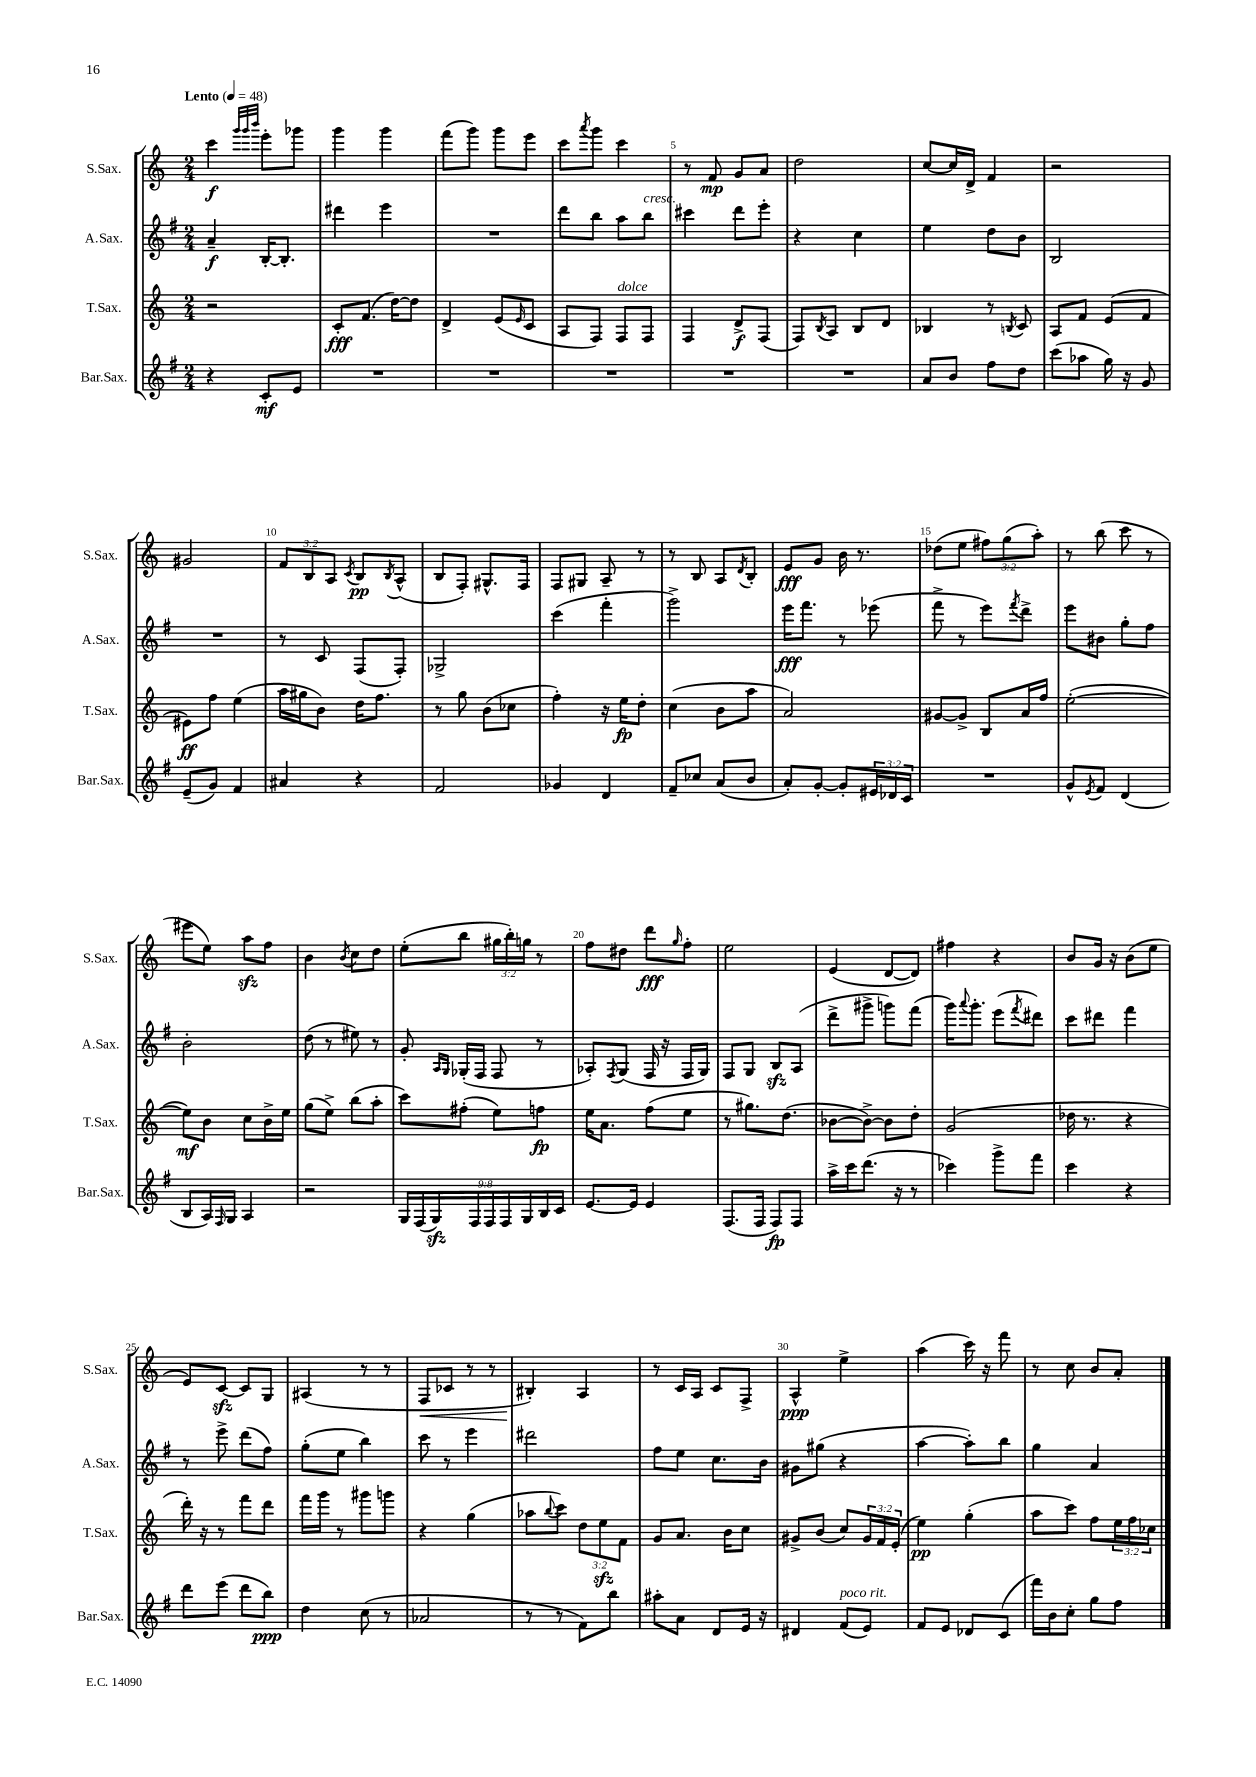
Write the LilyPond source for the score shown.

<<
\new StaffGroup <<
\new Staff = "s0" \with { instrumentName = "S.Sax." shortInstrumentName = "S.Sax." } {
    \clef treble \key c \major \numericTimeSignature \time 2/4 \override Staff.TupletNumber.text = #tuplet-number::calc-fraction-text \tempo "Lento" 4 = 48
    c'''4\f \grace { g'''32 g'''32 b'''32 } e'''8-. ges'''8 |
    g'''4 g'''4 |
    f'''8( g'''8) g'''8 e'''8 |
    c'''8 \acciaccatura { a'''8 } g'''8 c'''4 |
    r8 f'8\mp g'8 a'8 |
    d''2 |
    c''8~ c''16 d'16-> f'4 |
    r2 |
    gis'2 |
    \tuplet 3/2 { f'8 b8 a8 } \acciaccatura { c'8 } b8\pp \acciaccatura { b8 } a8-^( |
    b8 f8-.) gis8.-^ f16 |
    f8 gis8 a8-- r8 |
    r8 b8 a8 \acciaccatura { d'8 } b8-. |
    e'8\fff g'8 b'16 r8. |
    des''8( e''8 \tuplet 3/2 { fis''8) g''8( a''8-.) } |
    r8 b''8( c'''8 r8 |
    eis'''8 e''8) a''8\sfz f''8 |
    b'4 \acciaccatura { b'8 } c''8 d''8 |
    e''8-.( b''8 \tuplet 3/2 { gis''16 b''16-.) g''16 } r8 |
    f''8 dis''8 d'''8\fff \grace { g''16 } f''8-. |
    e''2 |
    e'4( d'8~ d'8) |
    fis''4 r4 |
    b'8 g'16 r16 b'8( e''8 |
    e'8) c'8~\sfz c'8 g8 |
    ais4( r8 r8 |
    f8\< ces'8 r8 r8 |
    bis4-.\!) a4 |
    r8 c'16 a16 c'8 f8-> |
    a4-^\ppp e''4-> |
    a''4( c'''16) r16 f'''8 |
    r8 c''8 b'8 a'8-. \bar "|." |
}
\new Staff = "s1" \with { instrumentName = "A.Sax." shortInstrumentName = "A.Sax." } {
    \clef treble \key g \major \numericTimeSignature \time 2/4
    a'4--\f b16~-. b8.-. |
    dis'''4 e'''4 |
    R2 |
    d'''8 b''8 a''8 b''8^\markup { \italic "cresc." } |
    cis'''4 d'''8 e'''8-. |
    r4 c''4 |
    e''4 d''8 b'8 |
    b2 |
    R2 |
    r8 c'8 fis8( fis8-.) |
    ges2-> |
    c'''4( fis'''4-. |
    g'''2->) |
    e'''16\fff fis'''8. r8 ees'''8( |
    fis'''8-> r8 e'''8) \acciaccatura { fis'''8 } d'''8-> |
    e'''8 bis'8 g''8-. fis''8 |
    b'2-. |
    d''8( r8 eis''8) r8 |
    g'8-. \grace { a16 g16 } ges16-.( fis16 fis8 r8 |
    aes8-.) \acciaccatura { fis8 } g8( fis16 r16 fis16 g16) |
    fis8 g8 b8\sfz a8( |
    d'''8-> gis'''8-> g'''8) fis'''8( |
    g'''16) \appoggiatura { a'''8 } g'''8.-. e'''8( \acciaccatura { fis'''8 } dis'''8) |
    c'''8 dis'''8 fis'''4 |
    r8 e'''8-> d'''8( fis''8) |
    g''8-.( e''8 b''4) |
    c'''8 r8 e'''4 |
    dis'''2 |
    fis''8 e''8 c''8. b'16 |
    gis'8 gis''8( r4 |
    a''4~ a''8-.) b''8 |
    g''4 a'4 \bar "|." |
}
\new Staff = "s2" \with { instrumentName = "T.Sax." shortInstrumentName = "T.Sax." } {
    \clef treble \key c \major \numericTimeSignature \time 2/4 \override Staff.TupletNumber.text = #tuplet-number::calc-fraction-text
    r2 |
    c'8-.\fff f'8.( d''16~) d''8 |
    d'4-> e'8( \grace { e'16 } c'8 |
    a8 f8) f8^\markup { \italic "dolce" } f8 |
    f4 d'8->\f f8( |
    f8) \acciaccatura { b8 } a8 b8 d'8 |
    bes4 r8 \acciaccatura { b8 } c'8 |
    a8 f'8 e'8( f'8 |
    eis'8\ff) f''8 e''4( |
    a''16 gis''16 b'8) d''16 f''8. |
    r8 g''8 b'8( ces''8 |
    f''4-.) r16 e''16\fp d''8-. |
    c''4( b'8 a''8 |
    a'2) |
    gis'8~ gis'8-> b8 a'16 f''16 |
    e''2~-.( |
    e''8\mf) b'8 c''8 b'16-> e''16 |
    g''8( e''8->) b''8( a''8-. |
    c'''8) fis''8-.( e''8) f''8\fp |
    e''16 a'8. f''8( e''8 |
    r8 gis''8.) d''8.( |
    bes'8~ bes'8~->) bes'8 d''8-. |
    g'2( |
    des''16 r8. r4 |
    d'''16-.) r16 r8 f'''8 d'''8 |
    f'''16 g'''16 r8 gis'''8 g'''8 |
    r4 g''4( |
    aes''8 \appoggiatura { b''8 } c'''8) \tuplet 3/2 { d''8 e''8\sfz f'8 } |
    g'8 a'8. b'16 c''8 |
    gis'8-> b'8( c''8) \tuplet 3/2 { gis'16 f'16 e'16-.( } |
    e''4\pp) g''4-.( |
    a''8 c'''8) f''8 \tuplet 3/2 { e''16 f''16 ces''16 } \bar "|." |
}
\new Staff = "s3" \with { instrumentName = "Bar.Sax." shortInstrumentName = "Bar.Sax." } {
    \clef treble \key g \major \numericTimeSignature \time 2/4 \override Staff.TupletNumber.text = #tuplet-number::calc-fraction-text
    r4 c'8-.\mf e'8 |
    R2 |
    R2 |
    R2 |
    R2 |
    R2 |
    a'8 b'8 fis''8 d''8 |
    c'''8( aes''8 g''16) r16 g'8 |
    e'8--( g'8) fis'4 |
    ais'4 r4 |
    fis'2 |
    ges'4 d'4 |
    fis'8-- ces''8 a'8( b'8 |
    a'8-.) g'8~-. g'8-. \tuplet 3/2 { eis'16 des'16 c'16 } |
    R2 |
    g'8-^ \acciaccatura { e'8 } fis'8 d'4( |
    b8 a16) \grace { fis16 } g16 a4 |
    r2 |
    \tuplet 9/8 { g16 fis16( g16\sfz) fis16 fis16 fis16 g16 b16 c'16 } |
    e'8.~ e'16 e'4 |
    fis8.( fis16 fis8\fp) fis8 |
    a''16-> c'''16 d'''8.( r16 r8 |
    ces'''4) g'''8-> fis'''8 |
    c'''4 r4 |
    d'''8 e'''8( d'''8 b''8\ppp) |
    d''4 c''8( r8 |
    aes'2 |
    r8 r8 fis'8) b''8 |
    ais''8-. a'8 d'8 e'16 r16 |
    dis'4 fis'8^\markup { \italic "poco rit." }( e'8) |
    fis'8 e'8 des'8 c'8( |
    fis'''16) b'16 c''8-. g''8 fis''8 \bar "|." |
}
>>
>>
\layout { \context { \Score \override BarNumber.break-visibility = ##(#f #t #t) barNumberVisibility = #(every-nth-bar-number-visible 5) } }
